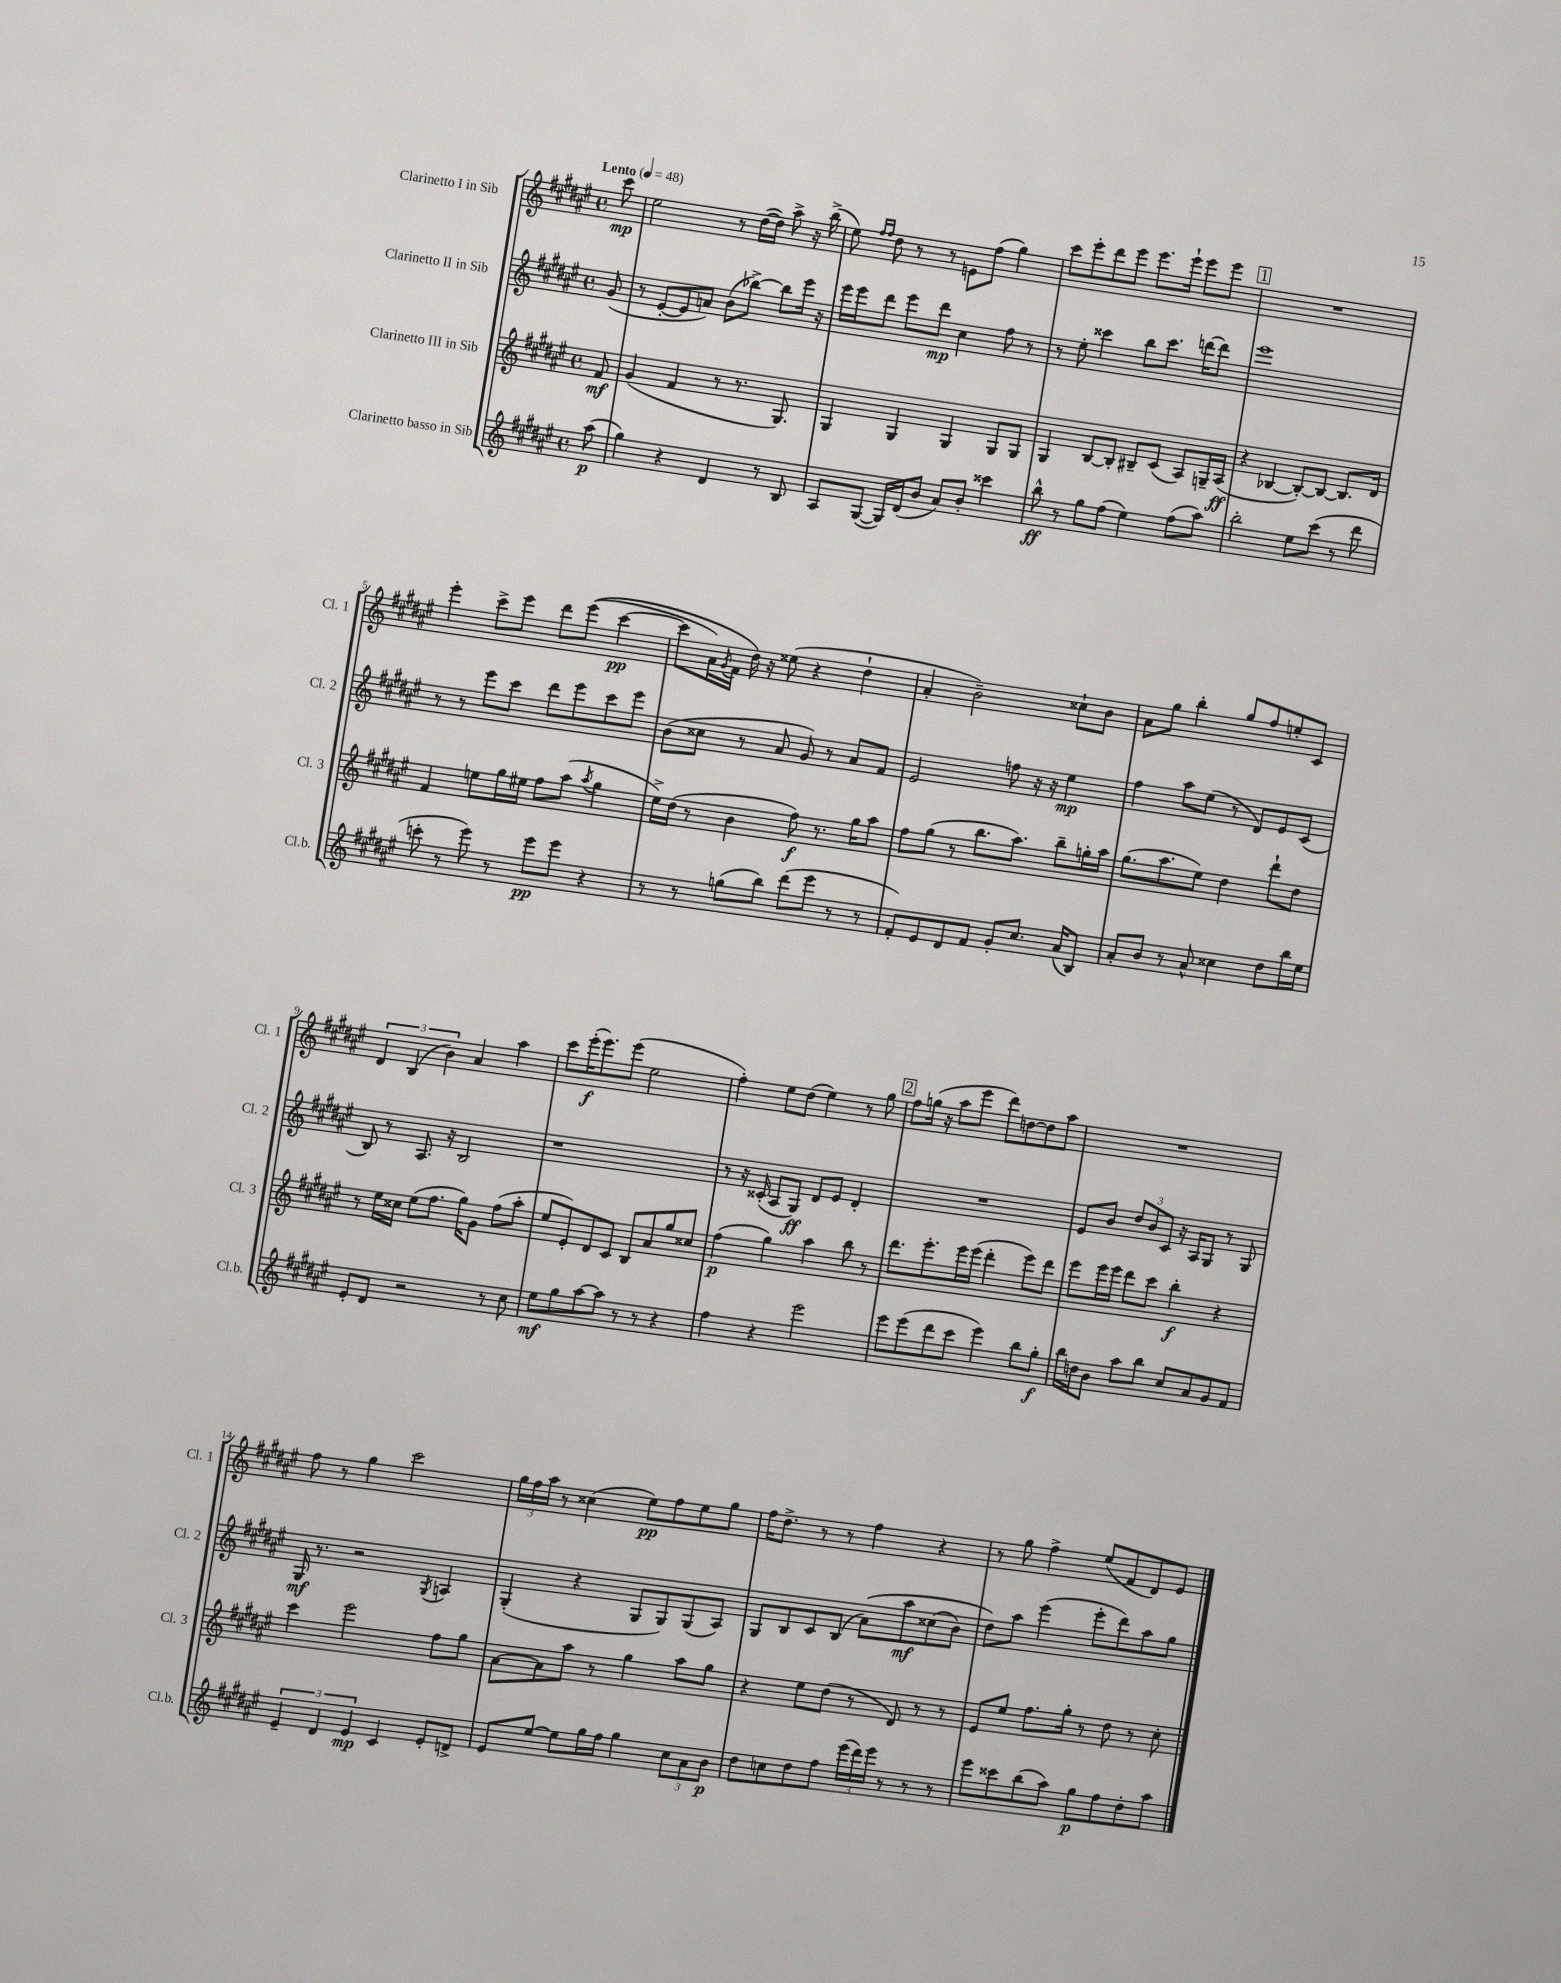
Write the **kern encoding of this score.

**kern	**dynam	**kern	**dynam	**kern	**dynam	**kern	**dynam
*part4	*part4	*part3	*part3	*part2	*part2	*part1	*part1
*staff4	*staff4	*staff3	*staff3	*staff2	*staff2	*staff1	*staff1
*I"Clarinetto basso in Sib	*	*I"Clarinetto III in Sib	*	*I"Clarinetto II in Sib	*	*I"Clarinetto I in Sib	*
*I'Cl.b.	*	*I'Cl. 3	*	*I'Cl. 2	*	*I'Cl. 1	*
*clefG2	*	*clefG2	*	*clefG2	*	*clefG2	*
*k[f#c#g#d#a#e#]	*	*k[f#c#g#d#a#e#]	*	*k[f#c#g#d#a#e#]	*	*k[f#c#g#d#a#e#]	*
*M4/4	*	*M4/4	*	*M4/4	*	*M4/4	*
*met(c)	*	*met(c)	*	*met(c)	*	*met(c)	*
*MM48	*	*MM48	*	*MM48	*	*MM48	*
=	=	=	=	=	=	=	=
!	!	!	!	!	!	!LO:TX:a:B:t=Lento	!
(8aa#\	p	8f#/	mf	(8g#/	.	8ccc#\	mp
=1	=1	=1	=1	=1	=1	=1	=1
4gg#\)	.	(4g#/	.	8r	.	2ee#\	.
.	.	.	.	[8e#'/L	.	.	.
4r	.	4f#/	.	8e#/]	.	.	.
.	.	.	.	8an/J)	.	.	.
4d#/	.	8r	.	(8b\L	.	8r	.
.	.	8.r	.	[8bb-X^\J)	.	([16dd#\LL	.
.	.	.	.	.	.	16dd#\JJ])	.
8r	.	.	.	8bb-\L]	.	8aa#^\	.
.	.	8.G#/)	.	.	.	.	.
8B/	.	.	.	16eee#\Jk	.	16r	.
.	.	.	.	16r	.	(16bb^\	.
=2	=2	=2	=2	=2	=2	=2	=2
8A#/L	.	4G#/	.	16eee#\LL	.	8ee#\)	.
.	.	.	.	16eee#\J	.	.	.
.	.	.	.	.	.	16qqff#/LL	.
.	.	.	.	.	.	16qqff#/JJ	.
([8G#/J	.	.	.	8ddd#\J	.	8dd#\	.
16G#/LL])	.	4G#/	.	8eee#\L	.	8r	.
(16d#/J	.	.	.	.	.	.	.
8b/J	.	.	.	8ddd#\J	mp	8r	.
8a#/L)	.	4G#/	.	4cc#\	.	8en\L	.
8b'/J	.	.	.	.	.	(8ff#\J	.
4ccc##X\	.	8G#/L	.	8ff#\	.	4gg#\)	.
.	.	8G#/J	.	8r	.	.	.
=3	=3	=3	=3	=3	=3	=3	=3
8bb^^\	ff	4G#/	.	8r	.	8ccc#\L	.
8r	.	.	.	8ee#'\	.	8eee#'\	.
8gg#\L	.	[8B/L	.	4ccc##X\	.	8ddd#\	.
(8ff#\J	.	8B'/J]	.	.	.	8eee#\J	.
4ee#\)	.	8B#X~/L	.	8bb\L	.	8.eee#\L	.
.	.	(8c#/J	.	8.ccc##\J	.	.	.
.	.	.	.	.	.	16eee#`\Jk	.
(8ff#\L	.	8A#/L)	.	.	.	8eee#\L	.
.	.	.	.	[16dddn\KL	.	.	.
8aa#\J)	.	16Gn~/L	.	8ddd\J]	.	8eee#\J	.
.	.	(16A#/JJ	ff	.	.	.	.
!!LO:REH:place=s1:t=1
=4	=4	=4	=4	=4	=4	=4	=4
2bb'\	.	4r	.	1eee#	.	1r	.
.	.	[4B-X/	.	.	.	.	.
8ee#\L	.	8B-'/L_)	.	.	.	.	.
(8ccc#\J	.	8B-/J_	.	.	.	.	.
8r	.	8.B-/L]	.	.	.	.	.
8ddd#\	.	.	.	.	.	.	.
.	.	16d#/Jk	.	.	.	.	.
!!LO:LB:g=z
=5	=5	=5	=5	=5	=5	=5	=5
8cccn'\	.	4f#/	.	8r	.	4eee#'\	.
8r	.	.	.	8r	.	.	.
8eee#\)	.	8een\L	.	8eee#\L	.	8ccc#^\L	.
8r	.	16gg#\L	.	8ccc#\J	.	8eee#\J	.
.	.	16ee#X\JJ	.	.	.	.	.
8eee#\L	pp	8ff#\L	.	8ddd#\L	.	8ddd#\L	.
8eee#\J	.	(8aa#\J	.	8eee#\	.	((8eee#\J	.
.	.	8qaa#/	.	.	.	.	.
4r	.	4gg#\	.	8ccc#\	.	[4ccc#\	pp
.	.	.	.	8eee#\J	.	.	.
=6	=6	=6	=6	=6	=6	=6	=6
8r	.	16ee#^\LL)	.	(8b\L	.	8ccc#\L]	.
.	.	(16dd#\JJ	.	.	.	.	.
8r	.	8r	.	8cc##X\J	.	16a#\L)	.
.	.	.	.	.	.	8qg#/	.
.	.	.	.	.	.	16f#\JJ	.
(8ggn\L	.	4b\	.	8r	.	16dd#\)	.
.	.	.	.	.	.	16r	.
8bb\J)	.	.	.	8a#/	.	(8ee##X\	.
(8ddd#\L	.	8ff#\)	f	8g#/)	.	4r	.
8eee#\J	.	8.r	.	8r	.	.	.
8r	.	.	.	8a#/L	.	4dd#`\	.
.	.	16gg#\KL	.	.	.	.	.
8r	.	8aa#\J	.	8f#/J	.	.	.
=7	=7	=7	=7	=7	=7	=7	=7
8f#'/L)	.	8ff#\L	.	2e#/	.	4a#'/	.
8e#/	.	(8gg#\J	.	.	.	.	.
8d#/	.	8r	.	.	.	2b~\)	.
8f#/J	.	8.bb\L	.	.	.	.	.
8g#'/L	.	.	.	8ffn\	.	.	.
.	.	8.aa#\J)	.	.	.	.	.
8.cc#/J	.	.	.	16r	.	.	.
.	.	.	.	16r	.	.	.
.	.	8bb~\L	.	4ee#\	mp	8cc##X`\L	.
(16a#/KL	.	.	.	.	.	.	.
8B/J)	.	16ggn'\L	.	.	.	8b\J	.
.	.	16aa#\JJ	.	.	.	.	.
=8	=8	=8	=8	=8	=8	=8	=8
8a#'/L	.	(8.gg#\L	.	4ff#\	.	8a#\L	.
8b/J	.	.	.	.	.	8gg#\J	.
.	.	8.aa#\	.	.	.	.	.
8r	.	.	.	8aa#\L	.	4bb'\	.
8a#^^/	.	8ee#\J)	.	(8ee#\J	.	.	.
4cc##X\	.	4dd#\	.	8r	.	8gg#/L	.
.	.	.	.	8d#/L)	.	8ff#/	.
8dd#\L	.	8ddd#`\L	.	8e#/	.	8een'/	.
16bb\L	.	8dd#\J	.	(8c#/J	.	8c#/J	.
16ee#\JJ	.	.	.	.	.	.	.
!!LO:LB:g=z
=9	=9	=9	=9	=9	=9	=9	=9
8e#'/L	.	8r	.	8B/)	.	6d#/	.
8d#/J	.	16ee#\LL	.	8r	.	.	.
.	.	.	.	.	.	(6B/	.
.	.	16cc##X\JJ	.	.	.	.	.
2r	.	(8ee#\L	.	8.A#/	.	.	.
.	.	.	.	.	.	6b\)	.
.	.	8.ff#\J	.	.	.	.	.
.	.	.	.	16r	.	.	.
.	.	.	.	2B/	.	4a#/	.
.	.	16gg#\KL)	.	.	.	.	.
.	.	8g#\J	.	.	.	.	.
8r	.	(8ff#\L	.	.	.	4aa#\	.
8cc#\	.	8aa#'\J	.	.	.	.	.
=10	=10	=10	=10	=10	=10	=10	=10
8ee#\L	mf	8ee#/L	.	1r	.	8ccc#\L	.
8gg#\	.	8e#'/)	.	.	.	(16eee#'\K	f
.	.	.	.	.	.	8.eee#\)	.
[8aa#\	.	8d#/	.	.	.	.	.
8aa#\J]	.	8c#/J	.	.	.	(8eee#\J	.
8r	.	8B/L	.	.	.	2ee#\	.
8r	.	8a#/	.	.	.	.	.
4r	.	8gg#/	.	.	.	.	.
.	.	8cc##X/J	.	.	.	.	.
=11	=11	=11	=11	=11	=11	=11	=11
4ff#\	.	(4ff#\	p	8r	.	4ff#'\)	.
.	.	.	.	16r	.	.	.
.	.	.	.	(16c##X'/	.	.	.
4r	.	4gg#\)	.	8A#/L	.	8ee#\L	.
.	.	.	.	8G#/J)	ff	(8dd#\J	.
2eee#\	.	4aa#\	.	8d#/L	.	4ee#\)	.
.	.	.	.	8e#/J	.	.	.
.	.	8bb\	.	4d#'/	.	8r	.
.	.	8r	.	.	.	8gg#\	.
!!LO:REH:place=s1:t=2
=12	=12	=12	=12	=12	=12	=12	=12
8eee#\L	.	8.ddd#\L	.	1r	.	8ff#\L	.
(8eee#\	.	.	.	.	.	(16ggn\Jk	.
.	.	8.eee#'\	.	.	.	16r	.
8ddd#\	.	.	.	.	.	8aa#\L	.
8ccc#\J	.	16eee#\L	.	.	.	8eee#\J	.
.	.	(16eee#\JJ	.	.	.	.	.
4eee#\)	.	4ddd#'\	.	.	.	8ddd#\L)	.
.	.	.	.	.	.	[8ddn\	.
8bb\L	.	8eee#\L)	.	.	.	8dd\]	.
8gg#'\J	f	8ddd#\J	.	.	.	8aa#\J	.
=13	=13	=13	=13	=13	=13	=13	=13
16bb\LL	.	8eee#\L	.	8e#/L	.	1r	.
16ddn\J	.	.	.	.	.	.	.
8b\J	.	16eee#\L	.	8b/J	.	.	.
.	.	16eee#\JJ	.	.	.	.	.
8aa#\L	.	8ddd#\L	.	12dd#/L	.	.	.
.	.	.	.	12b/	.	.	.
8bb\J	.	8ccc#\J	.	.	.	.	.
.	.	.	.	12c#/J	.	.	.
8cc#/L	.	4bb'\	f	16r	.	.	.
.	.	.	.	16A#/KL	.	.	.
8a#/	.	.	.	8G#/J	.	.	.
8g#/	.	4r	.	8r	.	.	.
8f#/J	.	.	.	8G#/	.	.	.
!!LO:LB:g=z
=14	=14	=14	=14	=14	=14	=14	=14
6e#~/	.	4ccc#\	.	16G#/	mf	8ff#\	.
.	.	.	.	8.r	.	.	.
.	.	.	.	.	.	8r	.
6d#/	.	.	.	.	.	.	.
.	.	2eee#\	.	2r	.	4gg#\	.
6e#/	mp	.	.	.	.	.	.
4c#/	.	.	.	.	.	2ccc#\	.
.	.	.	.	8qG#/	.	.	.
8e#'/L	.	8ff#\L	.	4An/	.	.	.
8dn^/J	.	8gg#\J	.	.	.	.	.
=15	=15	=15	=15	=15	=15	=15	=15
8e#/L	.	[8a#\L	.	(4G#'/	.	24gg#\LL	.
.	.	.	.	.	.	24ff#\	.
.	.	.	.	.	.	24aa#\JJ	.
[8ee#/J	.	8a#\]	.	.	.	8r	.
8ee#\L]	.	8aa#\J	.	4r	.	(4cc##X\	.
16gg#\L	.	8r	.	.	.	.	.
16ff#\JJ	.	.	.	.	.	.	.
4gg#\	.	4gg#\	.	8G#/L	.	8ee#\L)	pp
.	.	.	.	8G#/)	.	8ff#\	.
12cc#\L	.	8aa#\L	.	(8G#/	.	8ee#\	.
12a#\	.	.	.	.	.	.	.
.	.	8gg#\J	.	8A#/J)	.	8gg#\J	.
12b\J	p	.	.	.	.	.	.
=16	=16	=16	=16	=16	=16	=16	=16
8dd#\L	.	4r	.	8G#/L	.	16ff#\KL	.
.	.	.	.	.	.	8.dd#^\J	.
8ccn\	.	.	.	8B/	.	.	.
8dd#\	.	8ee#\L	.	8c#/	.	8r	.
8ff#\J	.	(8dd#\J	.	(8B/J	.	8r	.
(24eee#\LL	.	8r	.	(8a#\L)	.	4ff#\	.
24ddd#\)	.	.	.	.	.	.	.
24eee#\JJ	.	.	.	.	.	.	.
8r	.	8d#/)	.	8aa#\	mf	.	.
8r	.	8r	.	(8cc##X\	.	4r	.
8r	.	8r	.	8b\J)	.	.	.
=17	=17	=17	=17	=17	=17	=17	=17
8eee#\L	.	8e#/L	.	8dd#\L)	.	8r	.
8ccc##X\	.	8ee#/J	.	8aa#\J	.	8gg#\	.
(8bb\	.	8.ff#\L	.	(4eee#\	.	4ff#^\	.
8aa#\J)	.	.	.	.	.	.	.
.	.	16gg#'\Jk	.	.	.	.	.
8gg#\L	p	8r	.	8eee#'\L	.	(8ee#/L	.
8ff#\	.	8dd#\	.	8ddd#\)	.	8f#/	.
8dd#'\	.	8r	.	8aa#\	.	8d#/)	.
8aa#\J	.	8cc#'\	.	8gg#\J	.	8e#/J	.
==	==	==	==	==	==	==	==
*-	*-	*-	*-	*-	*-	*-	*-
